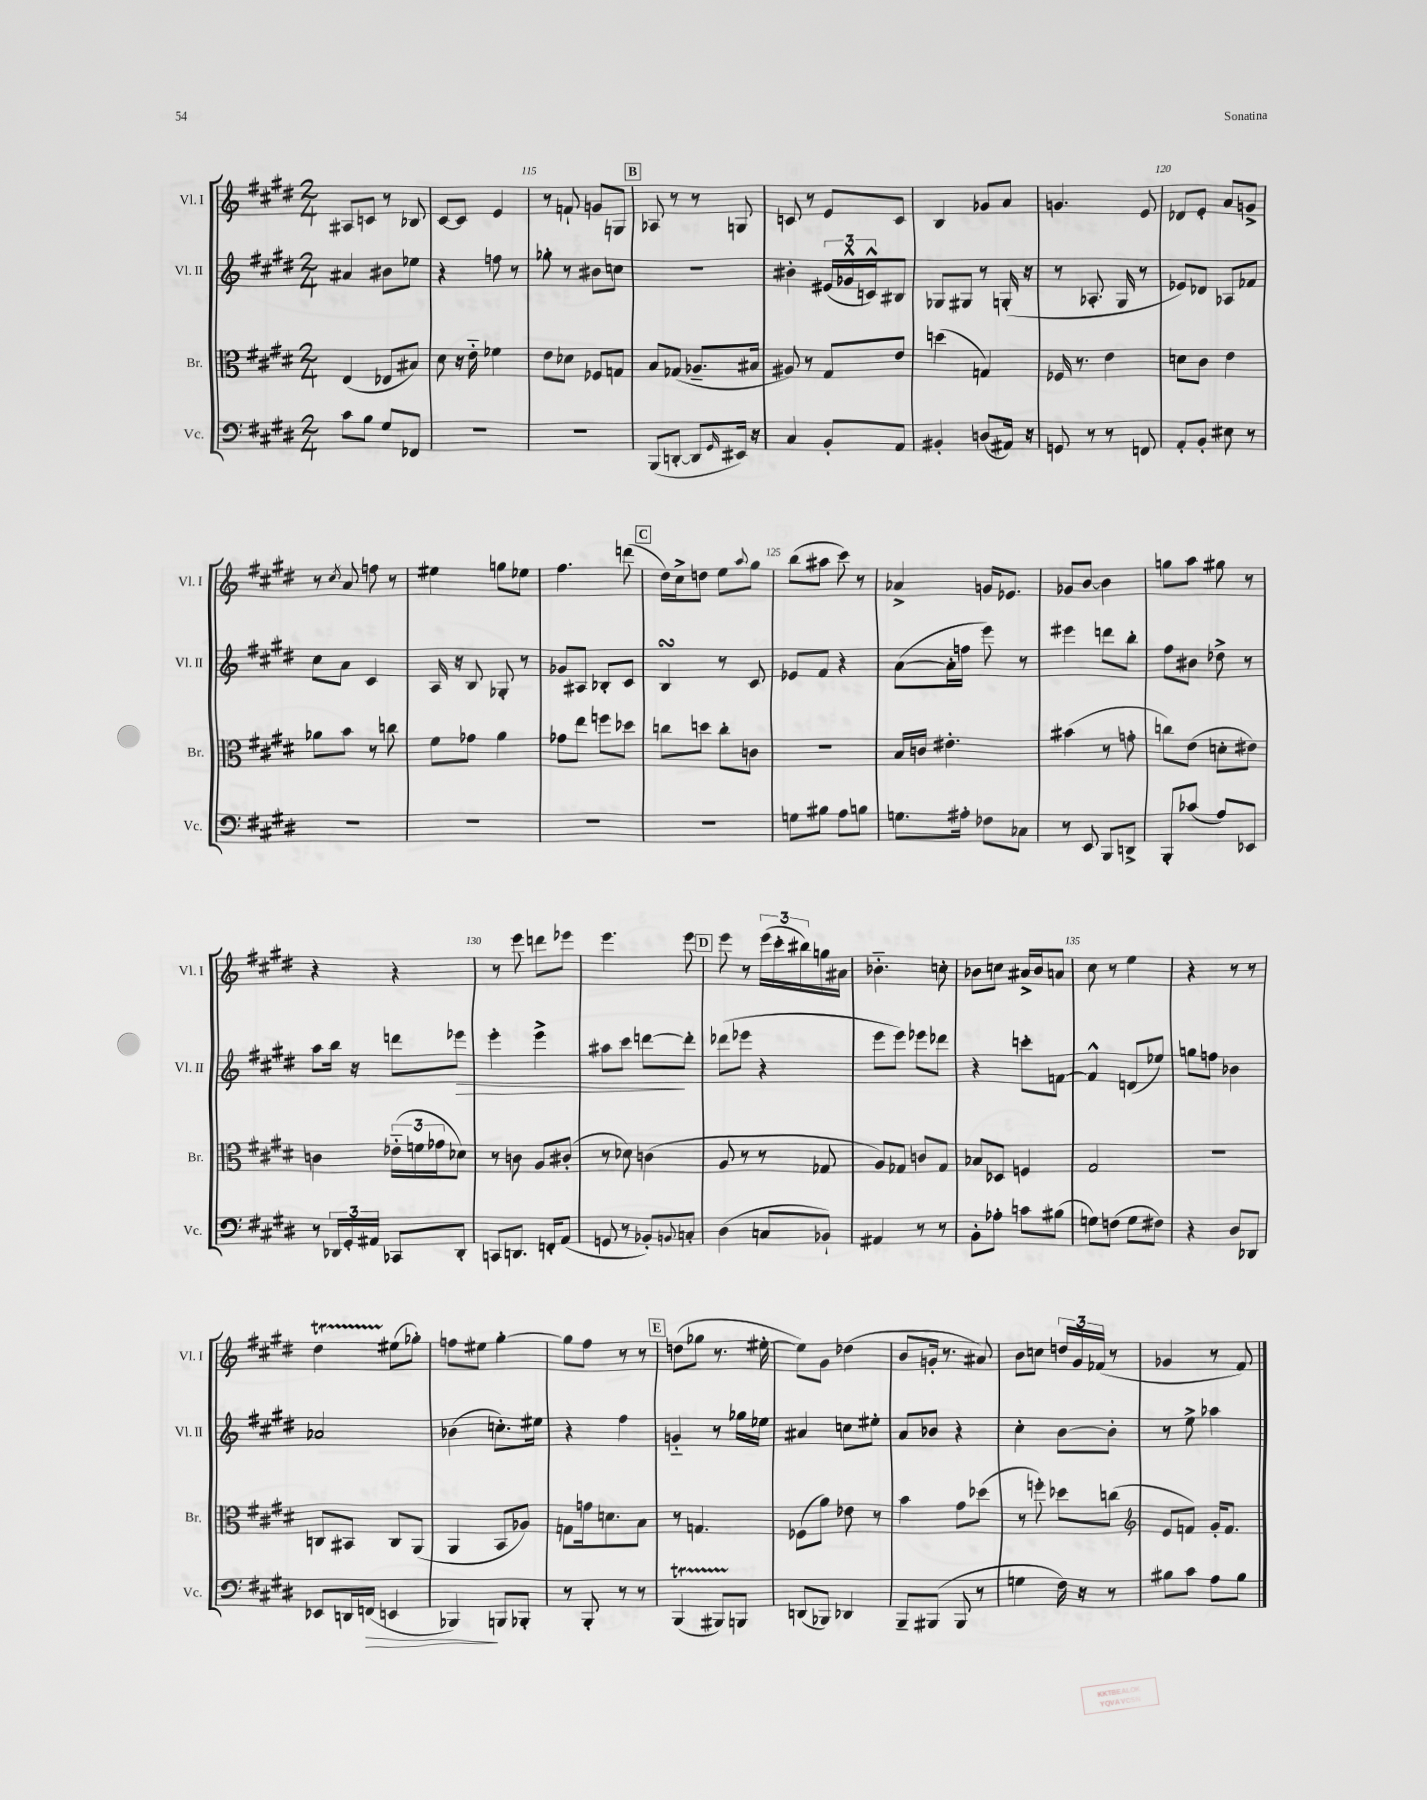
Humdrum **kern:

**kern	**kern	**kern	**kern
*staff4	*staff3	*staff2	*staff1
*clefF4	*clefC3	*clefG2	*clefG2
*k[f#c#g#d#]	*k[f#c#g#d#]	*k[f#c#g#d#]	*k[f#c#g#d#]
*M2/4	*M2/4	*M2/4	*M2/4
8c#	(4E	4a#	8A#
8B	.	.	8c
8G#	8E-	8b#	8r
8FF-	8B#)	8ee-	8B-
=	=	=	=
2r	8d#	4r	[8c#
.	16r	.	8c#]
.	16e'~	.	.
.	4f-	8ff	4e
.	.	8r	.
=	=	=	=
2r	8e	8gg-'	8r
.	8d-	8r	8f`
.	8F-	8b#	8g
.	8G	8cc	8G
=	=	=	=
(8BBB	8B	2r	8A-
[8DD'	(8G-	.	8r
8DD]	8.A-~	.	8r
16qqGG#	.	.	.
16EE#)	.	.	8G
16r	16B#	.	.
=	=	=	=
4C#	8A#)	4b#'	8c
.	8r	.	8r
8BB'	8G#	(24e#	8e
.	.	24g-^^	.
.	.	24c^^)	.
8AA	8e	8B#	8c
=	=	=	=
4BB#'	(4dd	8G-	4B
.	.	8G#	.
(8D	4G)	8r	8g-
16AA#)	.	(16G'	8a
16r	.	16r	.
=	=	=	=
8GG	16F-	8r	4.g
.	8.r	.	.
8r	.	8.A-'	.
8r	4e	.	.
.	.	16G#	.
8FF	.	8r	8e
=	=	=	=
8AA'	8d	8e-)	8d-
8BB'	8c#	8d-	8e'
8E#	4e	8A-	8a
8r	.	8f-	8g^
=	=	=	=
2r	8a-	8cc#	8r
.	.	.	8qcc#
.	8b	8a	8a
.	8r	4c#	8ff
.	8cc	.	8r
=	=	=	=
2r	8f#	16A	4ee#
.	.	16r	.
.	8g-	8B	.
.	4a	8G-'	8gg
.	.	8r	8ee-
=	=	=	=
2r	8g-	8g-	4.ff#
.	8ee	8A#	.
.	8ff	8B-'	.
.	8dd-	8c#	(8ddd
=	=	=	=
2r	8cc	4B	16dd#)
.	.	.	16cc#^
.	8dd	.	8dd
.	8cc'	8r	8ee
.	.	.	8qqaa
.	8c	8c#	8gg#
=	=	=	=
8G	2r	8e-	(8bb
8B#	.	8f#	8aa#
8A	.	4r	8ccc#)
8B	.	.	8r
=	=	=	=
8.G	16B	([8a	4a-^
.	16c	.	.
.	4.e#'	16a']	.
16A#'	.	16ff	.
8F-	.	8eee)	16g
.	.	.	8.e-
8C-	.	8r	.
=	=	=	=
8r	(4b#	4eee#	8g-
8EE	.	.	[8b
8BBB	8r	8ddd	4b]
8DD^	8g'	8bb'	.
=	=	=	=
8BBB'	8cc)	8ff#	8gg
(8c-	(8e	8b#	8aa
8A)	8d'	8dd-^	8gg#
8EE-	8e#)	8r	8r
=	=	=	=
8r	4c	8aa	4r
24DD-	.	16bb	.
24GG#'	.	.	.
.	.	16r	.
24AA#	.	.	.
8CC-	(24e-'~	8ddd	4r
.	24f	.	.
.	24g-	.	.
8DD-'	8d-)	8eee-	.
=	=	=	=
8CC	8r	4eee'	8r
8.DD	8c	.	8eee
.	8A	4eee^	8ddd
16FF'	.	.	.
(8AA	(8c#'	.	8eee-
=	=	=	=
8GG	8r	8aa#	4.eee
8r	8d-)	8ccc#	.
8BB-')	(4c	[8ddd	.
8qqBB	.	.	.
8C'	.	8ddd']	8eee
=	=	=	=
(4D#	8A	(8ddd-	8eee
.	8r	8eee-	8r
8C	8r	4r	(24eee
.	.	.	24ccc#'
.	.	.	24bb#)
8BB-`)	8G-	.	16gg
.	.	.	16a#
=	=	=	=
4AA#	8A)	8eee	4.b-'~
.	8G-	8eee)	.
8r	8c	8eee-	.
8r	8G-	8ddd-	8cc'
=	=	=	=
8BB'	8B-	4r	8b-
8A-'	8D-	.	8cc
8c	4F	8ccc'	16a#^
.	.	.	16b-
(8B#	.	[8f	8a
=	=	=	=
8G)	2G#	4f^^]	8cc#
(8F	.	.	8r
8G	.	(8d	4ee
8F#)	.	8ee-)	.
=	=	=	=
4r	2r	8gg	4r
.	.	8ff	.
8D#	.	4b-	8r
8DD-	.	.	8r
=	=	=	=
8EE-	8C	2a-	4dd#
16DD	8BB#	.	.
(16FF	.	.	.
4EE	8C	.	(8ee#
.	(8AA	.	8gg-')
=	=	=	=
4BBB-)	4AA	(4b-	8ff
.	.	.	8ee#
8BBB	8BB	8.cc')	[4gg#'
8BBB-'	8A-)	.	.
.	.	16ee#	.
=	=	=	=
8r	8G	4r	8gg#]
8BBB'	16g	.	8ff#
.	8.d	.	.
8r	.	4ff#	8r
8r	8B	.	8r
=	=	=	=
(4BBB	8r	4g'~	(8dd
.	4.G	.	8gg-
8BBB#)	.	8r	8.r
8BBB	.	16gg-	.
.	.	16ee-	[16ee#'
=	=	=	=
(8DD	(8F-	4a#	8ee#])
8BBB-)	8a)	.	8g#
4DD-	8e-	8cc	(4dd-
.	8r	8ee#'	.
=	=	=	=
8BBB~	4b	8a	8b
(8BBB#	.	8b-	16g'
.	.	.	8.r
8BBB#	8g#	4r	.
8r	(8dd-	.	8a#)
=	=	=	=
4G	8r	4cc#'	8b
.	8ff')	.	8cc
16F#)	8dd-	[8b	24dd
.	.	.	24g#
16r	.	.	.
.	.	.	(24f-
8r	(8cc	8b']	8r
=	=	=	=
*	*clefG2	*	*
8B#	8e	8r	4g-
8c#	8f)	8ee^	.
8A	16g#'	4aa-	8r
.	8.f	.	.
8B#	.	.	8f#)
==	==	==	==
*-	*-	*-	*-
